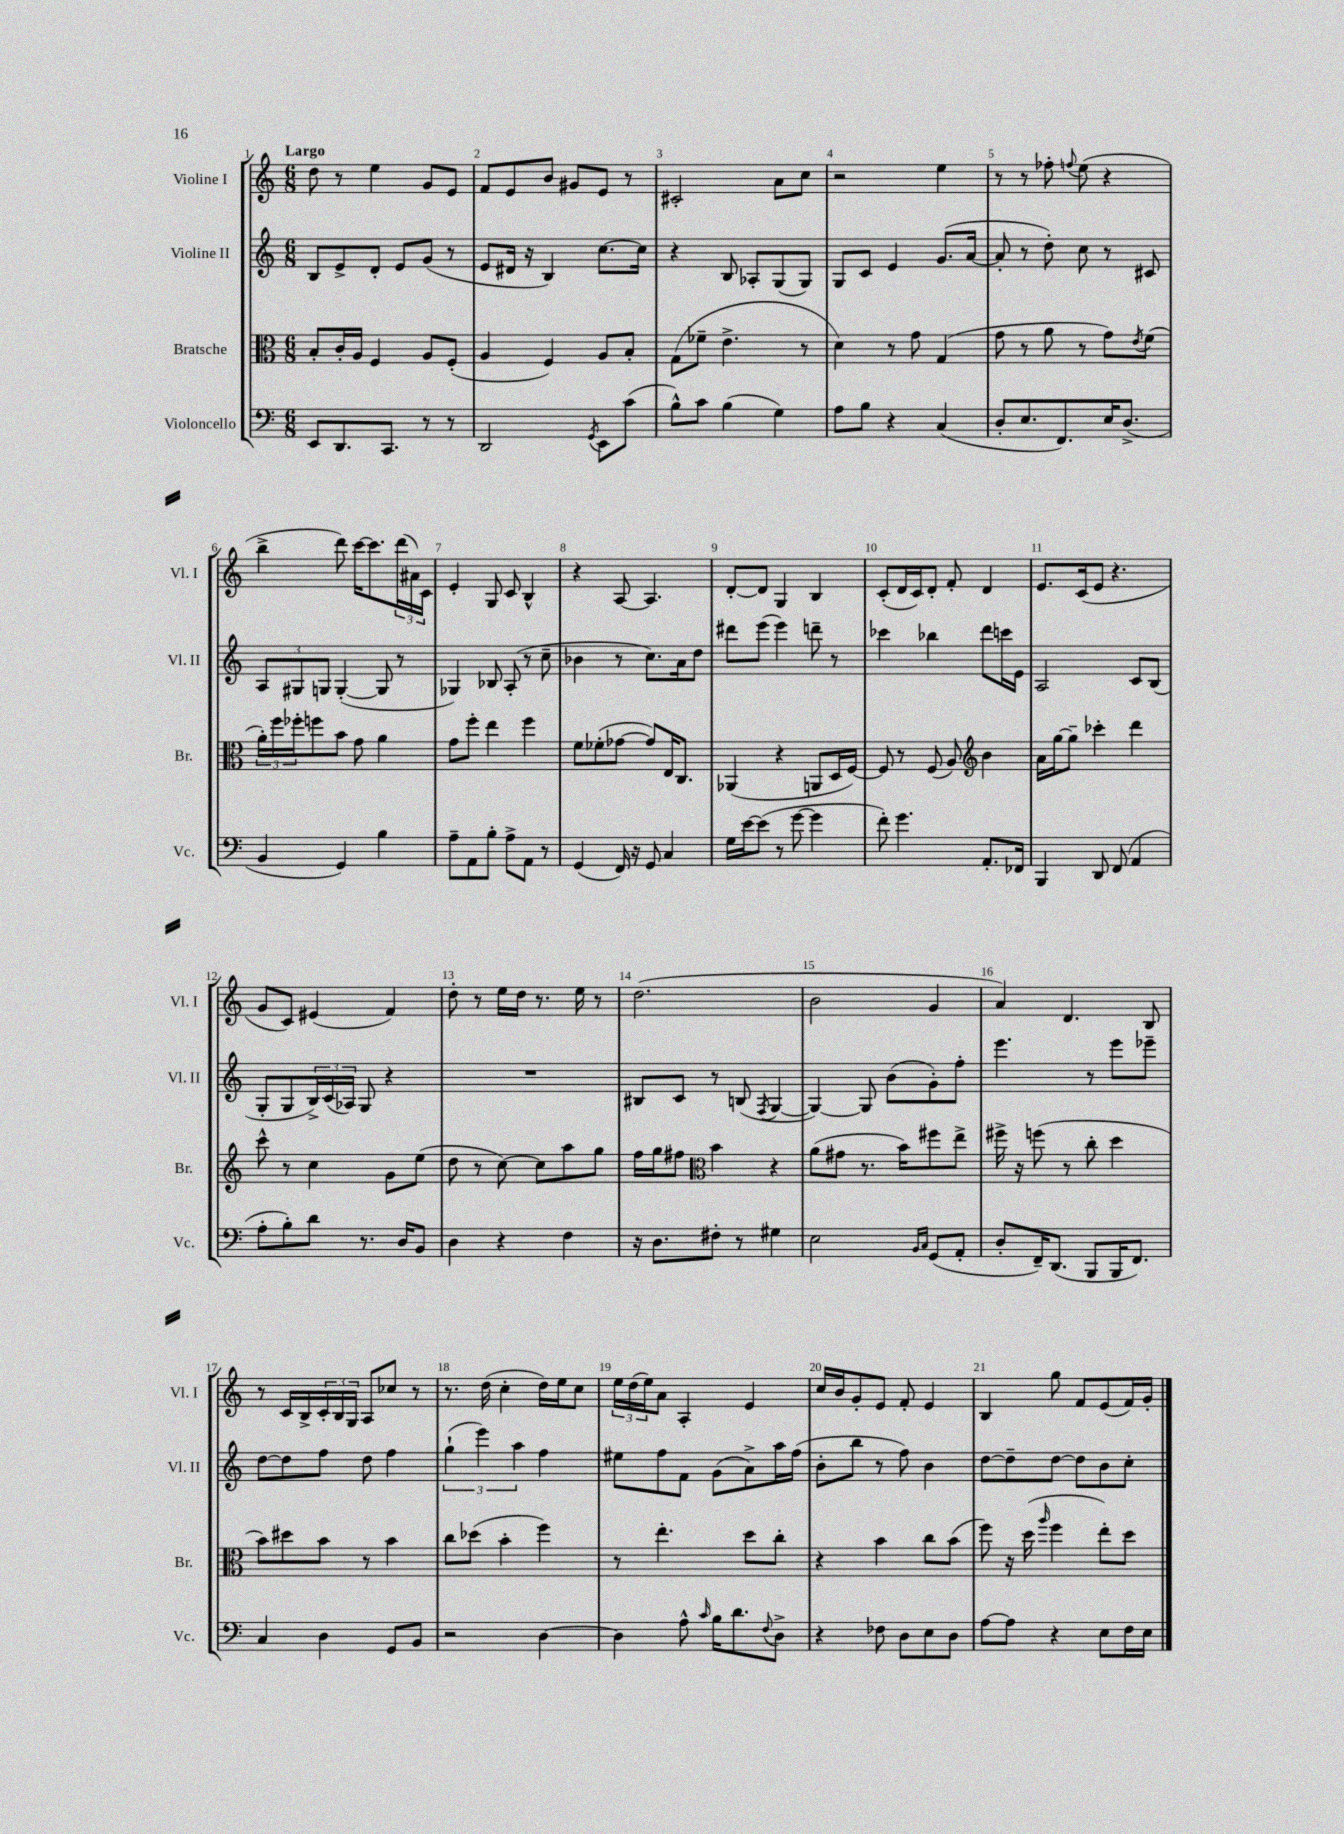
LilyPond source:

<<
\new StaffGroup <<
\new Staff = "s0" \with { instrumentName = "Violine I" shortInstrumentName = "Vl. I" } {
    \clef treble \key c \major \numericTimeSignature \time 6/8 \tempo "Largo"
    d''8 r8 e''4 g'8 e'8 |
    f'8 e'8 b'8 gis'8 e'8 r8 |
    cis'2-. a'8 c''8 |
    r2 e''4 |
    r8 r8 fes''8-. \appoggiatura { f''8 } e''8( r4 |
    b''4-> d'''8) c'''16~ c'''8. \tuplet 3/2 { d'''16( ais'16) c'16 } |
    e'4-. g8 c'8 b4-^ |
    r4 a8~ a4. |
    d'8~-. d'8 g4 b4 |
    c'8-.( d'16 c'16) d'8-. f'8-. d'4 |
    e'8. c'16( e'8 r4. |
    g'8 c'8) eis'4( f'4) |
    d''8-. r8 e''16 d''16 r8. e''16 r8 |
    d''2.( |
    b'2 g'4 |
    a'4) d'4. b8 |
    r8 c'16 b16-> \tuplet 3/2 { c'16-. b16 g16 } a8 ces''8 r8 |
    r8. d''16( c''4-. d''16) e''16 c''8 |
    \tuplet 3/2 { e''16 d''16( e''16) } a'8 a4-. e'4 |
    c''16 b'16 g'8-. e'8 f'8-. e'4 |
    b4 g''8 f'8 e'8( f'16) g'16-. \bar "|." |
}
\new Staff = "s1" \with { instrumentName = "Violine II" shortInstrumentName = "Vl. II" } {
    \clef treble \key c \major \numericTimeSignature \time 6/8
    b8 e'8-> d'8-. e'8 g'8( r8 |
    e'8 dis'16 r16 b4) c''8.~ c''16 |
    r4 b8 aes8-. g8( g8) |
    g8 c'8 e'4 g'8.( a'16~ |
    a'8-. r8 d''8-.) c''8 r8 cis'8 |
    \tuplet 3/2 { a8 gis8 g8 } g4~-.( g8 r8 |
    ges4) bes8 a8-.( r8 c''8-- |
    bes'4 r8 c''8.) a'16 d''8 |
    dis'''8 e'''8( e'''4) d'''8-- r8 |
    ces'''4 bes''4 d'''8 c'''16 e'16 |
    a2 c'8 b8( |
    g8-. g8 \tuplet 3/2 { b16->) c'16( aes16) } g8 r4 |
    R2. |
    bis8 c'8 r8 b8( \acciaccatura { f8 } g4~ |
    g4~) g8 b'8( g'8-.) f''8-. |
    e'''4. r8 e'''8 ees'''8-- |
    d''8~ d''8 f''8 d''8 f''4 |
    \tuplet 3/2 { g''4-!( e'''4) a''4 } f''4 |
    eis''8 f''8 f'8 g'8( a'8->) a''16 f''16( |
    b'8-. b''8 r8 f''8) b'4 |
    d''8~ d''8-- d''8~ d''8 b'8 c''8-. \bar "|." |
}
\new Staff = "s2" \with { instrumentName = "Bratsche" shortInstrumentName = "Br." } {
    \clef alto \key c \major \numericTimeSignature \time 6/8
    b8-. c'16-. a16 f4 a8 f8-.( |
    a4 f4) a8 b8-. |
    g8( fes'8-- e'4.-> r8 |
    d'4) r8 g'8 g4( |
    g'8 r8 a'8 r8 g'8) \acciaccatura { e'8 } f'8( |
    \tuplet 3/2 { a'16-.) f''16 fes''16-. } f''8 b'8 g'8 a'4 |
    g'8 f''8-. e''4 f''4 |
    f'8 fes'8-.( ges'8~ ges'8) e16 c8. |
    aes,4( r4 a,8 d16 f16~) |
    f8 r8 f8( a8) \clef treble b'4 |
    a'16 g''16~ g''8-- ces'''4-. d'''4 |
    c'''8-^ r8 c''4 g'8 e''8( |
    d''8 r8 c''8~) c''8 a''8 g''8 |
    f''16 g''16 fis''8 \clef alto b'4 r4 |
    a'8( gis'8 r8. b'16) fis''8 e''8-> |
    fis''16-> r16 f''8( r8 c''8-. d''4 |
    b'8) dis''8 b'8 r8 b'4 |
    c''8 des''8( b'4-. f''4) |
    r8 e''4.-. d''8 c''8-. |
    r4 b'4 c''8 b'8( |
    f''8) r16 d''16( \grace { a''16 } f''4 e''8-.) d''8 \bar "|." |
}
\new Staff = "s3" \with { instrumentName = "Violoncello" shortInstrumentName = "Vc." } {
    \clef bass \key c \major \numericTimeSignature \time 6/8
    e,8 d,8. c,8. r8 r8 |
    d,2 \acciaccatura { g,8 } e,8 c'8( |
    b8-^) c'8 b4( g4) |
    a8 b8 r4 c4( |
    d8-. e8. f,8.) e16 d8.->( |
    b,4 g,4) b4 |
    a8-- a,8 b8-. a8-> a,8 r8 |
    g,4( f,16) r16 g,8 c4 |
    g16 e'16~ e'8( r8 g'8~ g'4 |
    f'8-.) g'4. a,8.-. fes,16 |
    b,,4 d,8 f,8( a,4 |
    a8-. b8-.) d'8 r8. d16 b,8 |
    d4 r4 f4 |
    r16 d8. fis8-. r8 gis4 |
    e2 \grace { b,16 c16 } g,8( a,8-. |
    d8-. f,16--) d,8.( b,,8 b,,16 f,8.) |
    c4 d4 g,8 b,8 |
    r2 d4~ |
    d4 a8-^ \grace { c'16 } b16 d'8. \appoggiatura { f8 } d8-> |
    r4 fes8 d8 e8 d8 |
    a8~ a8 r4 e8 f16 e16 \bar "|." |
}
>>
>>
\layout { \context { \Score \override BarNumber.break-visibility = ##(#f #t #t) barNumberVisibility = #all-bar-numbers-visible } }
